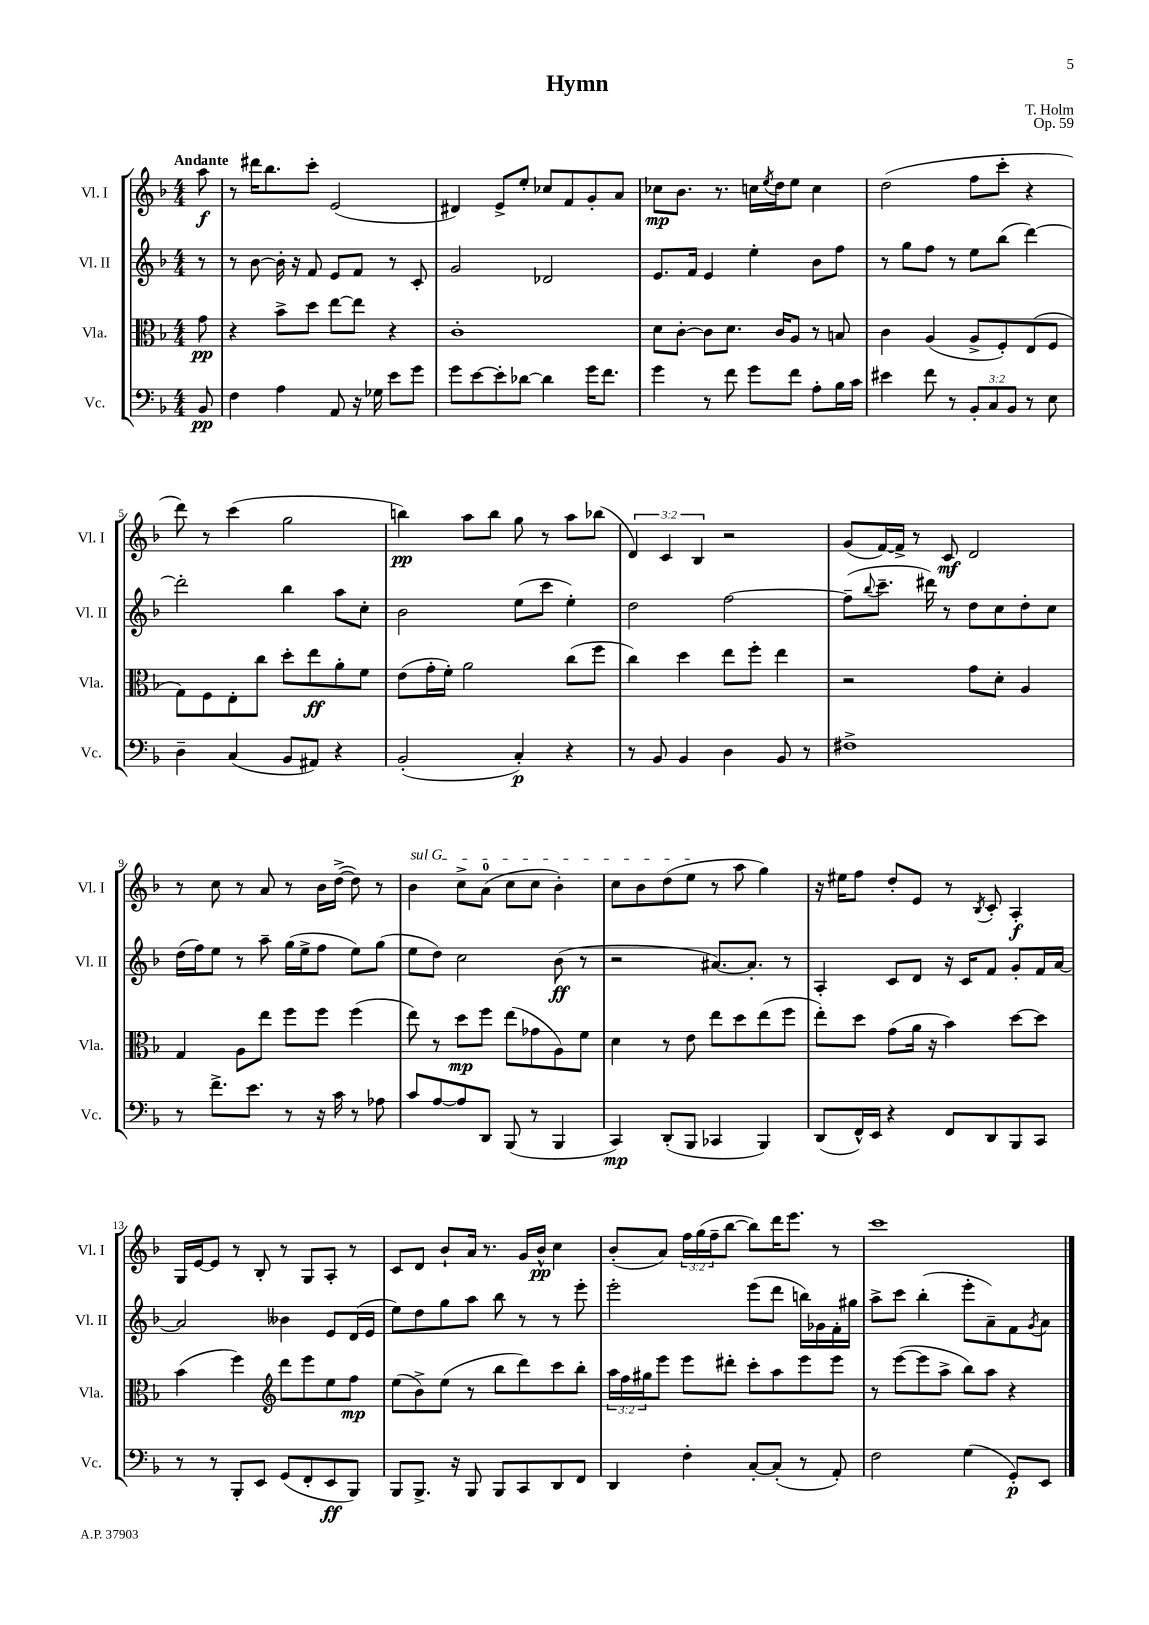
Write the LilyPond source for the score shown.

\header { title = "Hymn" composer = "T. Holm" opus = "Op. 59" }
<<
\new StaffGroup <<
\new Staff = "s0" \with { instrumentName = "Vl. I" shortInstrumentName = "Vl. I" } {
    \clef treble \key f \major \numericTimeSignature \time 4/4 \override Staff.TupletNumber.text = #tuplet-number::calc-fraction-text \partial 8 \tempo "Andante"
    a''8\f |
    r8 dis'''16 bes''8. c'''8-. e'2( |
    dis'4) e'8-> e''8-. ces''8 f'8 g'8-. a'8 |
    ces''8\mp bes'8. r8. c''16 \acciaccatura { e''8 } d''16 e''8 c''4 |
    d''2( f''8 c'''8-. r4 |
    d'''8) r8 c'''4( g''2 |
    b''4\pp) a''8 b''8 g''8 r8 a''8 bes''8( |
    \tuplet 3/2 { d'4) c'4 bes4 } r2 |
    g'8( f'16~) f'16-> r8 c'8\mf d'2 |
    r8 c''8 r8 a'8 r8 bes'16 d''16~->( d''8) r8 |
    \once \override TextSpanner.bound-details.left.text = \markup { \italic "sul G" } bes'4\startTextSpan c''8-> a'8-0( c''8 c''8 bes'4-.) |
    c''8 bes'8 d''8( e''8\stopTextSpan r8 a''8 g''4) |
    r16 eis''16 f''8 d''8-. e'8 r8 \acciaccatura { bes8 } c'8-. a4-.\f |
    g16 e'16~ e'8 r8 bes8-. r8 g8 a8-. r8 |
    c'8 d'8 bes'8-! a'16 r8. g'16 bes'16-^\pp c''4 |
    bes'8-.( a'8) \tuplet 3/2 { f''16 g''16( f''16-- } bes''8~ bes''8) d'''16 e'''8. r8 |
    c'''1 \bar "|." |
}
\new Staff = "s1" \with { instrumentName = "Vl. II" shortInstrumentName = "Vl. II" } {
    \clef treble \key f \major \numericTimeSignature \time 4/4 \partial 8
    r8 |
    r8 bes'8~ bes'16-. r16 f'8 e'8 f'8 r8 c'8-. |
    g'2 des'2 |
    e'8. f'16 e'4 e''4-. bes'8 f''8 |
    r8 g''8 f''8 r8 e''8 bes''8( d'''4~) |
    d'''2-. bes''4 a''8 c''8-. |
    bes'2 e''8( c'''8 e''4-.) |
    d''2 f''2~ |
    f''8--( \appoggiatura { bes''8 } c'''8.-- dis'''16) r8 d''8 c''8 d''8-. c''8 |
    d''16( f''16) e''8 r8 a''8-- g''16( e''16-> f''8 e''8) g''8( |
    e''8 d''8) c''2 bes'8\ff( r8 |
    r2 ais'8.~) ais'8.-. r8 |
    a4-. c'8 d'8 r16 c'16 f'8 g'8-. f'16 a'16~ |
    a'2 beses'4 e'8 d'16( e'16 |
    e''8) d''8 g''8 a''8 bes''8 r8 r8 e'''8-. |
    e'''2-. e'''8( d'''8 b''16) ges'16 f'16-. gis''16 |
    a''8-> c'''8 bes''4-.( e'''8-. a'8--) f'8 \acciaccatura { g'8 } a'8 \bar "|." |
}
\new Staff = "s2" \with { instrumentName = "Vla." shortInstrumentName = "Vla." } {
    \clef alto \key f \major \numericTimeSignature \time 4/4 \override Staff.TupletNumber.text = #tuplet-number::calc-fraction-text \partial 8
    g'8\pp |
    r4 bes'8-> d''8 e''8~ e''8 r4 |
    c'1-. |
    d'8 c'8~-. c'8 d'8. c'16 a8 r8 b8 |
    c'4 a4( a8-> f8-.) e8( f8 |
    g8) f8 e8-. c''8 d''8-. e''8\ff a'8-. f'8 |
    e'8( g'16-. f'16-.) a'2 c''8( f''8 |
    c''4) d''4 e''8 f''8-. e''4 |
    r2 g'8 d'8-. a4 |
    g4 a8 e''8 f''8 f''8 f''4( |
    e''8) r8 d''8\mp f''8 e''8( ges'8 a8) f'8 |
    d'4 r8 e'8 e''8 d''8 e''8( f''8 |
    e''8-.) d''8 g'8( a'16 r16 bes'4) d''8~ d''8 |
    bes'4( f''4) \clef treble d'''8 e'''8 e''8 f''8\mp |
    e''8( bes'8->) e''8( r8 bes''8 d'''8) c'''8 bes''8-. |
    \tuplet 3/2 { a''16 f''16 gis''16 } e'''8 e'''8 dis'''8-. c'''8-. a''8 e'''8 e'''8 |
    r8 e'''8~( e'''8 a''8-> bes''8) a''8 r4 \bar "|." |
}
\new Staff = "s3" \with { instrumentName = "Vc." shortInstrumentName = "Vc." } {
    \clef bass \key f \major \numericTimeSignature \time 4/4 \override Staff.TupletNumber.text = #tuplet-number::calc-fraction-text \partial 8
    bes,8\pp |
    f4 a4 a,8 r16 ges16 e'8 g'8 |
    g'8 e'8~ e'8-. des'8~ des'4 g'16 f'8. |
    g'4 r8 f'8 g'8 f'8 a8-. bes16 c'16 |
    eis'4 f'8 r8 \tuplet 3/2 { bes,8-. c8 bes,8 } r8 e8 |
    d4-- c4( bes,8 ais,8) r4 |
    bes,2-.( c4-.\p) r4 |
    r8 bes,8 bes,4 d4 bes,8 r8 |
    fis1-> |
    r8 f'8.-> e'8. r8 r16 c'16 r8 aes8 |
    c'8 a8~ a8 d,8 bes,,8( r8 bes,,4 |
    c,4\mp) d,8-.( bes,,8 ces,4 bes,,4) |
    d,8( f,16-^) e,16 r4 f,8 d,8 bes,,8 c,8 |
    r8 r8 bes,,8-. e,8 g,8( f,8-. e,8\ff bes,,8) |
    bes,,8 bes,,8.-> r16 bes,,8 bes,,8 c,8 d,8 f,8 |
    d,4 f4-. c8~-. c8-.( r8 a,8-.) |
    f2 g4( g,8-.\p) e,8 \bar "|." |
}
>>
>>
